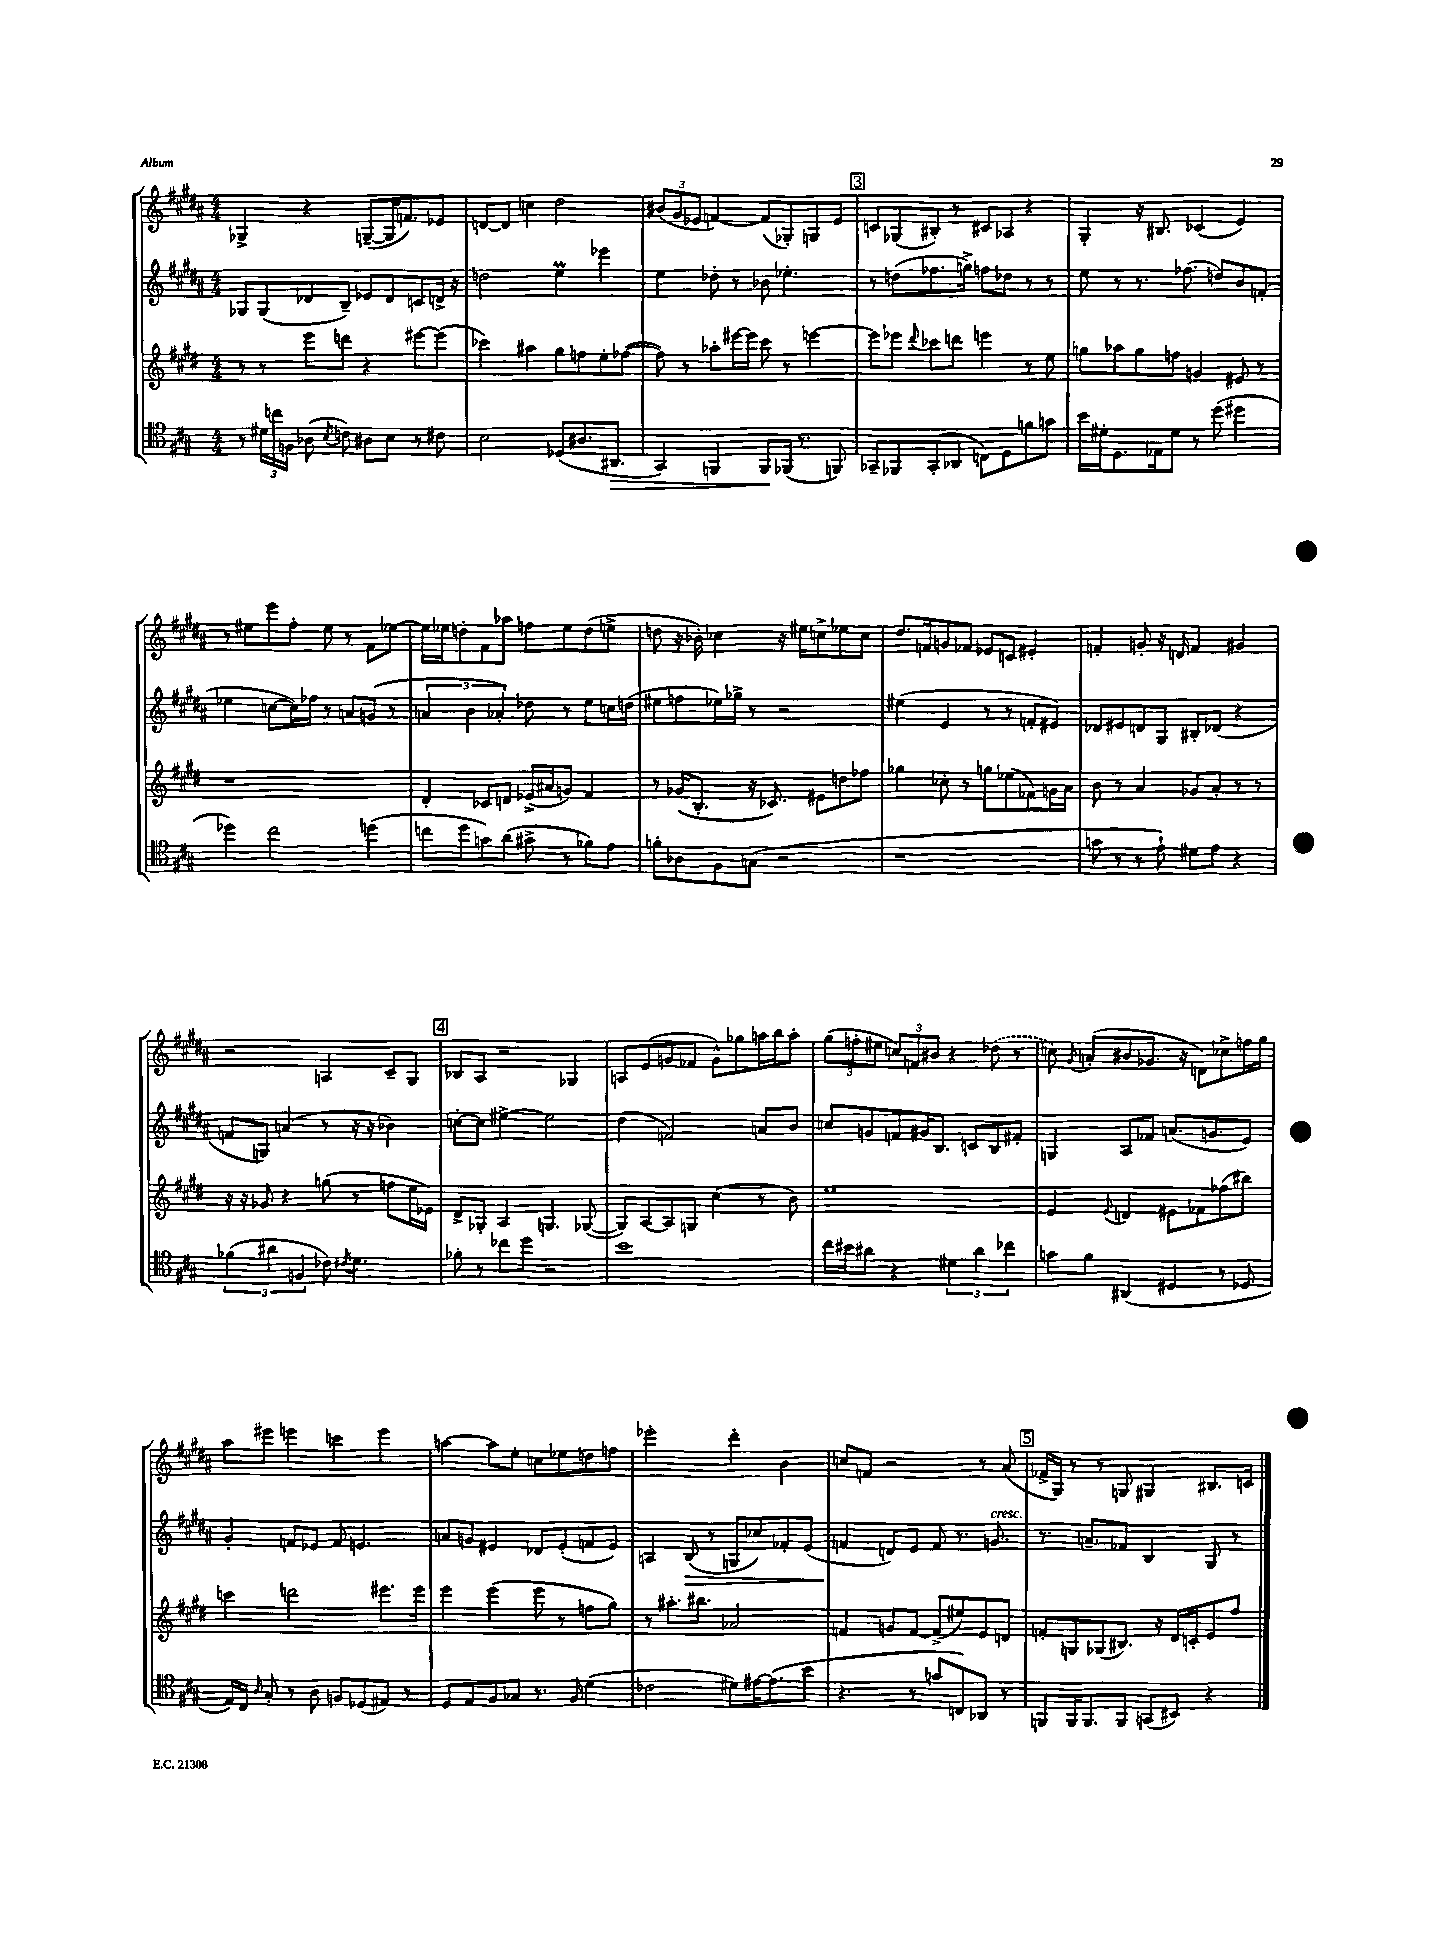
<<
\new StaffGroup <<
\new Staff = "s0" {
    \clef treble \key b \major \numericTimeSignature \time 4/4
    \autoBeamOff ges4-> r4 g8[~--( g16 f'8.) ees'8] |
    d'8[~ d'8] c''4 dis''2 |
    \tuplet 3/2 { bis'8[( gis'8 ees'8] } f'4~) f'8[( ges8-.) g8 ees'8] |
    \mark \markup { \box "3" } c'8[ ges8( bis8]-.) r8 cis'8[ aes8] r4 |
    gis4-. r16 bis8. ces'4( e'4) |
    r8 eis''8[ e'''8 fis''8]-. eis''8 r8 fis'8[ ees''8]~ |
    ees''16[ ees''16 d''8-. fis'8 aes''8] f''8[ ees''8 d''8( e''8]-> |
    d''8 r16 bes'16-.) ces''4 r16 eis''16[ c''8-> ees''8 c''8] |
    dis''8.[ f'16 g'8 fes'8] ees'8[ c'8] eis'4-. |
    f'4-. g'8-. r16 d'16 f'4 gis'4 |
    r2 a4 cis'8[-- gis8] |
    \mark \markup { \box "4" } bes8[ ais8] r2 ges4 |
    a8[ e'8( g'8 fes'8] g'8[-^) ges''8 a''16 b''16 a''8]-. |
    \tuplet 3/2 { gis''8[( f''8-. eis''8] } \tuplet 3/2 { c''8[) f'8 bis'8] } r4 \once \slurDashed des''8( r8 |
    c''8) \acciaccatura { gis'8 } a'8[-.( bis'8 ges'8.] r16 d'8[) ces''8-> f''16 gis''16] |
    ais''8[ eis'''8] e'''4 c'''4 e'''4 |
    a''4~ a''8[ e''8]-. c''8[ ees''8 d''8 f''8] |
    ees'''2-. dis'''4-. b'4 |
    c''8[ f'8] r2 r8 ais'8( |
    \mark \markup { \box "5" } fes'16[-> gis16]) r8 r8 g8 gis4 bis8.[ c'16] \bar "|." |
}
\new Staff = "s1" {
    \clef treble \key b \major \numericTimeSignature \time 4/4
    \autoBeamOff ges8[ ges8( des'8 b8]--) ees'8[ des'8 c'8 d'16]-> r16 |
    d''2 e''4\prall ees'''4 |
    e''4 des''8-. r8 bes'8 ees''4.-. |
    \mark \markup { \box "3" } r8 d''8[( fes''8. g''16]->) f''8[ des''8] r8 r8 |
    e''8 r8 r8. fes''8.( d''8[) b'8 f'8]-.( |
    ees''4 c''8[~ c''16) fes''16] r8 a'8[ g'8]( r8 |
    \tuplet 3/2 { a'4 b'4 aes'4-.) } des''8 r8 e''8[ c''16 d''16]( |
    eis''8[ f''8 ees''16) ges''16]-> r8 r2 |
    eis''4( e'4 r8 r8 f'8[-. eis'8]) |
    des'8[ eis'8 d'8 gis8] bis8[-. des'8]( r4 |
    f'8[ g8]) a'4( r8 r16 r16 bes'4) |
    \mark \markup { \box "4" } c''8[~-. c''8] eis''4~-> eis''2 |
    dis''4( f'2) a'8[ b'8] |
    c''8[ g'8 f'8 gis'16 b8.] c'8[ b8 fis'8]-. |
    g4 ais8[ fes'8] a'8.[( g'8. e'8]) |
    gis'4-. f'8[ ees'8] f'8 e'4. |
    a'8[ g'8] eis'4 des'8[ eis'8-.( f'8 eis'8]) |
    a4 b8\>( r8 g8[ ces''8) fes'8-. e'8]( |
    f'4\! d'8[) e'8] f'8 r8. g'8.^\markup { \italic "cresc." } |
    \mark \markup { \box "5" } r8. a'8.[-- fes'8] b4 gis8 r8 \bar "|." |
}
\new Staff = "s2" {
    \clef treble \key e \major \numericTimeSignature \time 4/4
    \autoBeamOff r8 r8 e'''8[ d'''8] r4 eis'''8[~ eis'''8]( |
    ces'''4) ais''4 gis''8[ f''8 e''8-. fes''8]~( |
    fes''8) r8 aes''8[-. eis'''16~ eis'''16] cis'''8 r8 e'''4~ |
    \mark \markup { \box "3" } e'''8[ ees'''8] \appoggiatura { dis'''8 } ces'''8[ d'''8] e'''4 r8 e''8 |
    g''8[ aes''8 g''8 f''8] g'4 eis'8 r8 |
    r1 |
    dis'4-. ces'8[ d'8] ees'16[->( ais'16 g'8]) fis'4 |
    r8 ges'16[( b8.]-. r16 ces'8.) eis'8[ d''8 fes''8] |
    ges''4 ces''8-. r8 g''8[ ees''8( fes'8) g'16 a'16] |
    b'8 r8 a'4 ges'8[ a'8]-. r8 r8 |
    r16 r16 ges'8 r4 g''8( r8 f''8[ e''16 ees'16]) |
    \mark \markup { \box "4" } dis'8[-> ges8]-. a4 g4. ges8~( |
    ges8[) a8~ a8 g8] cis''4( r8 b'8) |
    e''1 |
    e'4 \appoggiatura { e'8 } d'4 eis'8[ fes'8 fes''8( bis''8]) |
    c'''4 d'''2 eis'''8.[ eis'''16] |
    e'''4 e'''4( e'''8 r8 f''8[ gis''8]) |
    r8 ais''8.[-. bis''8.] aes'2 |
    f'4 g'8[ f'8]~ f'8[->( eis''8) e'8 d'8] |
    \mark \markup { \box "5" } f'8[-. g8 ges8( bis8.]) r16 dis'16[ c'16-. e'8 fis''8] \bar "|." |
}
\new Staff = "s3" {
    \clef tenor \key a \major \numericTimeSignature \time 4/4
    \autoBeamOff r8 \tuplet 3/2 { dis'16[ c''16 f16] } aes8( \acciaccatura { b8 } c'8) ais8[ b8] r8 cis'8 |
    b2 des8[( ais8. ais,8.]\> |
    gis,4) f,4 f,8[\! fes,16]( r8. f,8) |
    \mark \markup { \box "3" } ges,8[-- fes,8 ges,8-.( aes,8] c8[) d8 f'8 g'8] |
    b'16[ dis'16-. d8. ees16 dis'8] r8 d''8( dis''4 |
    des''4) cis''2 d''4( |
    c''8[ d''8 g'8) a'8]( gis'8-> r8 fes'8[) e'8] |
    f'8[-. aes8 fis8 g8]( r2 |
    r1 |
    g'8 r8 r8 e'8-!) dis'8[ e'8] r4 |
    \tuplet 3/2 { fes'4( ais'4 f4 } ces'8) \acciaccatura { cis'8 } d'4. |
    \mark \markup { \box "4" } fes'8-. r8 ces''8[ d''8] r2 |
    b'1 |
    cis''16[ bis'16 ais'8] r4 \tuplet 3/2 { dis'4 ais'4 ces''4 } |
    g'8[ fis'8] ais,4( dis4 r8 des8 |
    e16[) cis16] \grace { a16 } gis8-. r8 a8 f8[ des8( eis8]) r8 |
    d8[ e8 fis8 ges8] r8. fis16 d'4( |
    ces'2 dis'8[) eis'16~ eis'8.( b'8] |
    r4. r8 g'8[ c8) aes,8] r8 |
    \mark \markup { \box "5" } f,8[ f,16 f,8. f,8] g,8[( bis,8]) r4 \bar "|." |
}
>>
>>
\layout { \context { \Score \remove "Bar_number_engraver" } }
